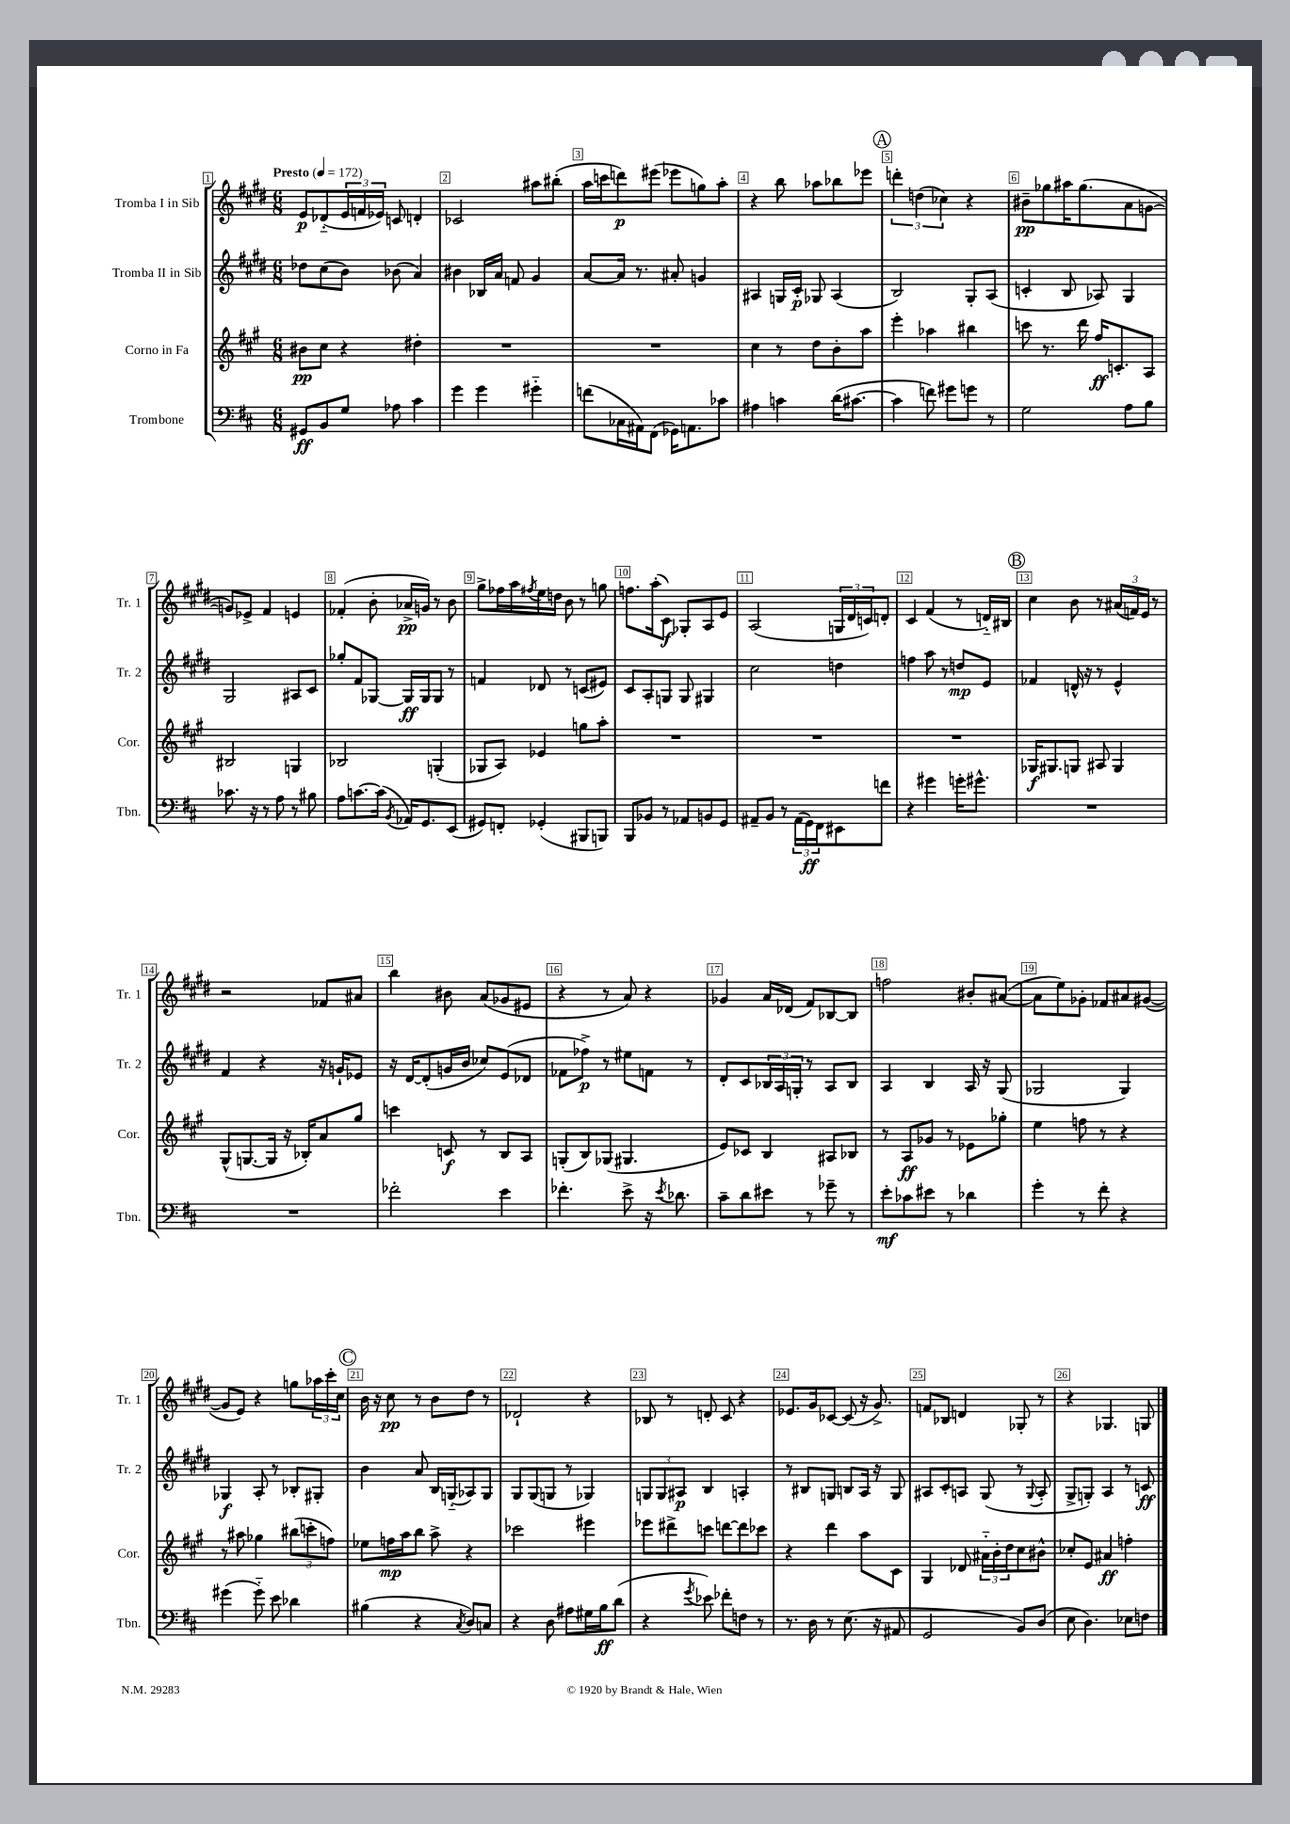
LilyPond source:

<<
\new StaffGroup <<
\new Staff = "s0" \with { instrumentName = "Tromba I in Sib" shortInstrumentName = "Tr. 1" } {
    \clef treble \key e \major \numericTimeSignature \time 6/8 \tempo "Presto" 4 = 172
    e'8\p des'8-_( \tuplet 3/2 { e'16 f'16 ees'16) } c'8 d'4-. |
    ces'2 ais''8 bis''8-.( |
    a''16 c'''16 d'''8\p) eis'''8( ees'''8 g''8) a''8-. |
    r4 b''8 aes''8 bes''8 ees'''8 |
    \mark \markup { \circle "A" } \tuplet 3/2 { d'''4-. d''4( ces''4) } r4 |
    bis'8--\pp ges''8 ais''16 ges''8.( a'8 g'8~ |
    g'8) ees'8-> fis'4 e'4 |
    fes'4-.( b'8-. aes'16->\pp g'16) r8 b'8 |
    gis''8-> fes''16 a''16 \acciaccatura { fis''8 } e''16 d''16 b'8 r8 g''8 |
    f''8. a''16-.( cis'8\f) ges8-. a8 e'8 |
    a2( \tuplet 3/2 { g16 dis'16 c'16) } d'8-. |
    cis'4 fis'4( r8 d'16-_) bis16 |
    \mark \markup { \circle "B" } cis''4 b'8 r8 \tuplet 3/2 { ais'16( f'16) e'16 } r8 |
    r2 fes'8 ais'8 |
    b''4 bis'8 a'8( ges'8 eis'8 |
    r4 r8 a'8) r4 |
    ges'4 a'16 des'16( fis'8) bes8~ bes8 |
    f''2 bis'8-. ais'8~( |
    ais'8 e''8) ges'8-. fes'8 ais'8 gis'8~( |
    gis'8 e'8) r4 g''8 \tuplet 3/2 { aes''16 cis'''16-. cis''16 } |
    \mark \markup { \circle "C" } b'16 r16 cis''8\pp r8 b'8 dis''8 r8 |
    des'2-! r4 |
    bes8 r8 d'8-. cis'8 r4 |
    ees'8. gis'16 ces'8~ ces'8( r16 gis'8.->) |
    f'8 bes8 d'4 ges8-. r8 |
    r4 ges4. g8 \bar "|." |
}
\new Staff = "s1" \with { instrumentName = "Tromba II in Sib" shortInstrumentName = "Tr. 2" } {
    \clef treble \key e \major \numericTimeSignature \time 6/8
    des''8 cis''8( b'8) bes'8( a'4) |
    bis'4 bes16 a'16 f'8 gis'4 |
    a'8~ a'16 r8. ais'8-. g'4 |
    ais4 g16 cis'16-.\p ges8 ais4( |
    \mark \markup { \circle "A" } b2) gis8-. a8( |
    c'4-. b8 aes8) gis4 |
    gis2 ais8 cis'8 |
    ges''8-. fis'8 ges8~ ges16\ff ges16 ges8 r8 |
    f'4 des'8 r8 c'8( eis'8) |
    cis'8 a8-. g8 g8 gis4 |
    cis''2 d''4 |
    f''4 a''8 r8 d''8\mp e'8 |
    \mark \markup { \circle "B" } fes'4 d'16-^ r16 r8 e'4-^ |
    fis'4 r4 r16 g'16-! ees'8 |
    r16 dis'16~ dis'8-.( g'16 b'16 ces''8) e'8( des'8 |
    fes'8 fes''8->\p) r8 eis''8 f'8 r8 |
    dis'8-. cis'8 \tuplet 3/2 { bes16 a16 g16-. } r8 a8 bes8 |
    a4 b4 a16 r16 gis8( |
    ges2 ges4) |
    ges4\f a8-. r8 bes8-. gis8-. |
    \mark \markup { \circle "C" } b'4 a'8 b16 g16-_( aes8) g8 |
    gis8 gis8( g8 r8 ges4) |
    \tuplet 3/2 { g8 g8 ais8\p } b4 a4-. |
    r8 bis8 g8 b8 a16 r16 g8 |
    ais8 cis'8-. a8 gis8( r8 \appoggiatura { gis8 } a8-. |
    gis8-> g8-.) a4 r8 c'8\ff \bar "|." |
}
\new Staff = "s2" \with { instrumentName = "Corno in Fa" shortInstrumentName = "Cor." } {
    \clef treble \key a \major \numericTimeSignature \time 6/8
    bis'8\pp cis''8 r4 dis''4-. |
    R2. |
    R2. |
    cis''4 r8 d''8 b'8-. a''8 |
    \mark \markup { \circle "A" } e'''4-. aes''4 bis''4 |
    c'''8 r8. d'''16 fis''16\ff c'8.-. a8 |
    bis2 g4 |
    bes2 g4-.( |
    ges8 a8) ees'4 g''8 a''8-. |
    R2. |
    R2. |
    R2. |
    \mark \markup { \circle "B" } ges16\f gis8. g8 ais8 g4 |
    gis8-^( g8.~ g16 r16 bes16-.) a'8 gis''8 |
    c'''4 c'8\f r8 b8 a8 |
    g8-.( b8) ges8( gis4. |
    e'8) ces'8 b4 ais8 bes8 |
    r8 a8\ff ges'8 r8 ees'8 ges''8-. |
    e''4 f''8 r8 r4 |
    r8 ais''8 ges''4 \tuplet 3/2 { bis''8( c'''8-. f''8) } |
    \mark \markup { \circle "C" } ees''8 f''16\mp a''16 b''8 a''8-> r4 |
    ces'''2 eis'''4 |
    ees'''8 dis'''8-> c'''8 d'''8~ d'''8 ces'''8 |
    r4 d'''4 a''8 cis'8 |
    gis4 des'8 \tuplet 3/2 { ais'16-_ b'16-. d''16 } cis''8 bis'8-^ |
    ces''8-. e'8 ais'4\ff f''4-. \bar "|." |
}
\new Staff = "s3" \with { instrumentName = "Trombone" shortInstrumentName = "Tbn." } {
    \clef bass \key d \major \numericTimeSignature \time 6/8
    gis,8\ff b,8 g8 aes8 cis'4 |
    g'4 g'4 gis'4-_ |
    f'8( ces16 ais,16) fis,8( ges,16) a,8. ces'8 |
    ais4 c'4 d'16( cis'8.~ |
    \mark \markup { \circle "A" } cis'4 f'8) gis'8 g'8 r8 |
    g2 a8 b8 |
    ces'8. r16 r8 a8 r8 bis8 |
    a8 c'8.~ c'16( \acciaccatura { b,8 } aes,16) g,8. e,8( |
    gis,8) f,8-. ges,4-.( bis,,8 b,,8) |
    b,,8 bes,8 r8 aes,8 b,8 g,8 |
    ais,8-- b,8 r8 \tuplet 3/2 { ais,16( g,16\ff) fis,16 } eis,8 f'8 |
    r4 gis'4 g'16-. gis'8.-^ |
    \mark \markup { \circle "B" } R2. |
    R2. |
    fes'2-. e'4 |
    fes'4.-. e'8-> r16 \acciaccatura { e'8 } des'8. |
    cis'8-- d'8 eis'8 r8 ges'8-- r8 |
    e'8-.\mf ces'8 eis'8 r8 des'4 |
    g'4-. r8 fis'8-. r4 |
    gis'4( gis'8-_) e'8 des'4 |
    \mark \markup { \circle "C" } bis4( r4 \acciaccatura { cis8 } d8) c8 |
    r4 d8 ais8 gis16 b16\ff d'8( |
    r4 \acciaccatura { g'8 } ees'8) fes'8-. f8 r8 |
    r8. d16 r8 e8.( r16 ais,8 |
    g,2 b,8) d8( |
    e8 d4.) ees8 f8 \bar "|." |
}
>>
>>
\layout { \context { \Score \override BarNumber.break-visibility = ##(#f #t #t) barNumberVisibility = #all-bar-numbers-visible \override BarNumber.stencil = #(make-stencil-boxer 0.1 0.3 ly:text-interface::print) } }
